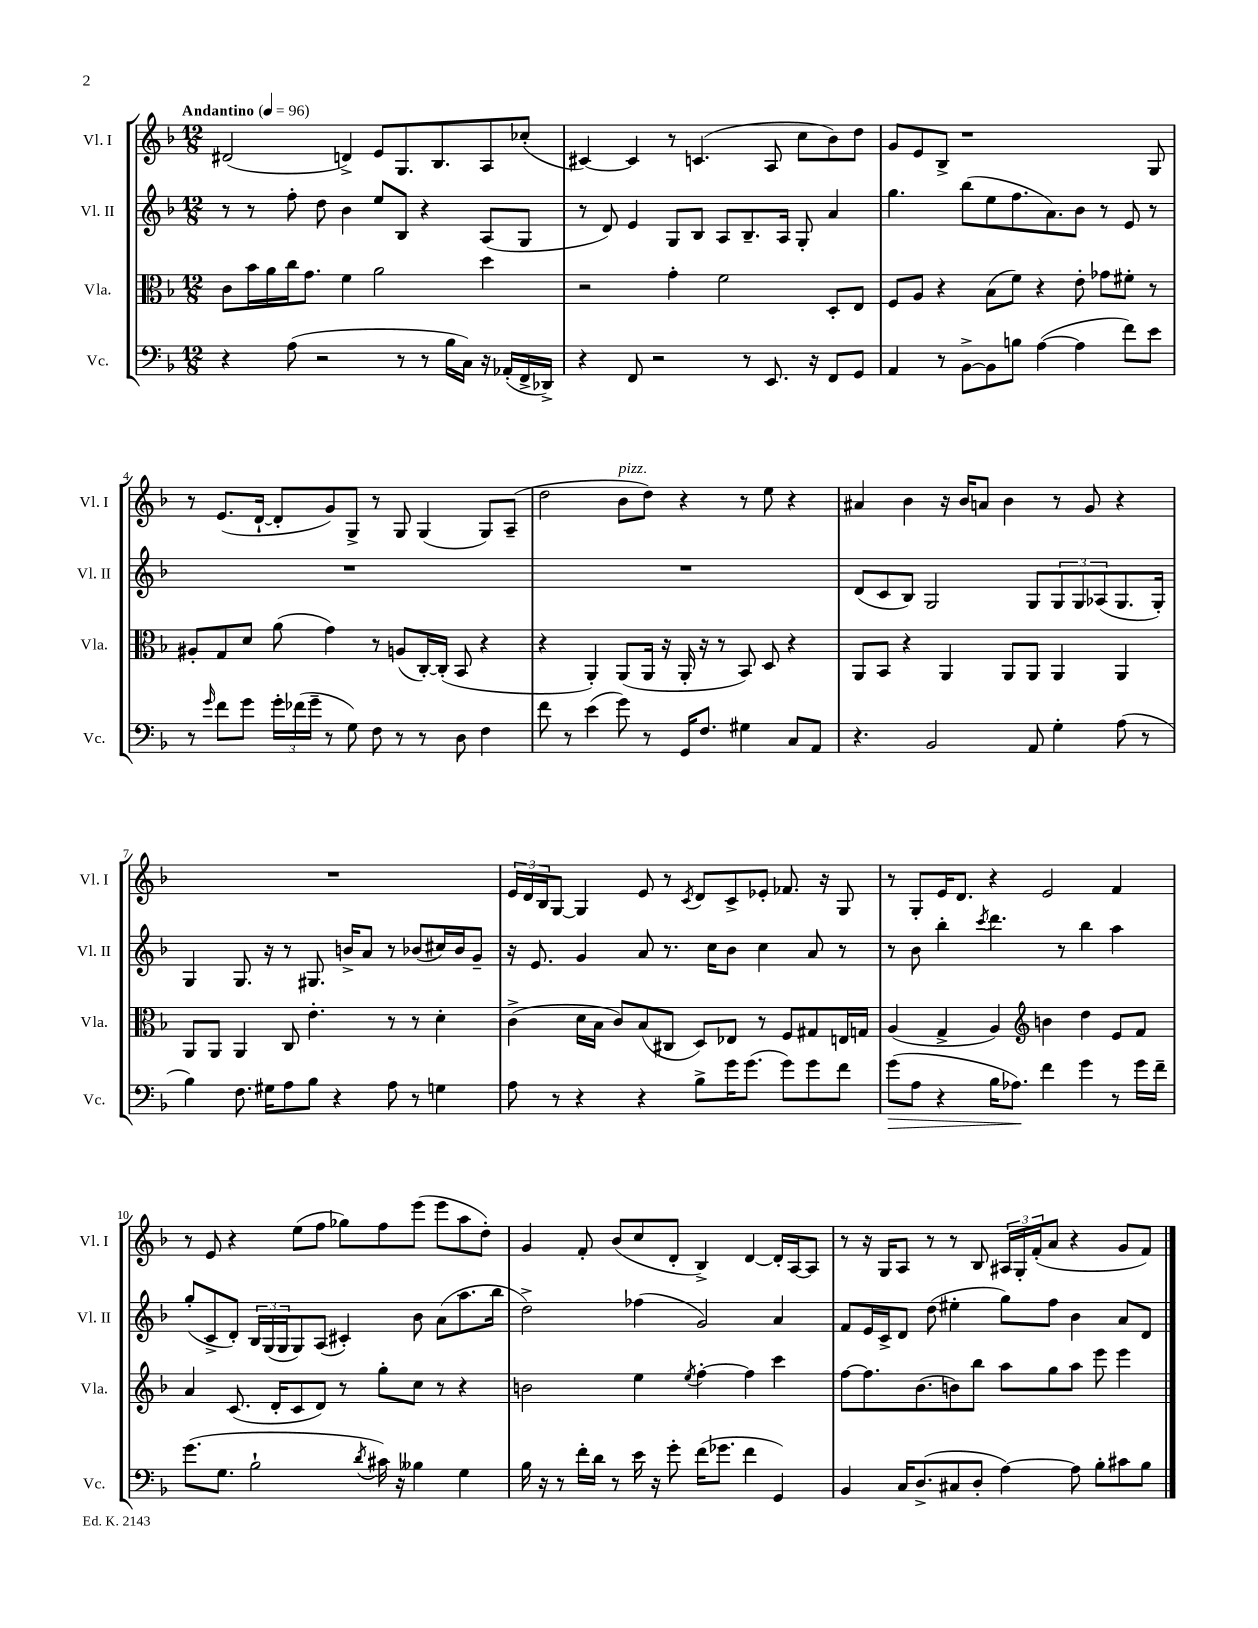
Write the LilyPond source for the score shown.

<<
\new StaffGroup <<
\new Staff = "s0" \with { instrumentName = "Vl. I" shortInstrumentName = "Vl. I" } {
    \clef treble \key f \major \numericTimeSignature \time 12/8 \tempo "Andantino" 4 = 96
    dis'2( d'4->) e'8 g8. bes8. a8 ces''8-.( |
    cis'4~) cis'4 r8 c'4.( a8 c''8 bes'8) d''8 |
    g'8 e'8 bes8-> r1 g8 |
    r8 e'8.( d'16~-! d'8-. g'8) g8-> r8 g8 g4( g8) a8--( |
    d''2 bes'8^\markup { \italic "pizz." } d''8) r4 r8 e''8 r4 |
    ais'4 bes'4 r16 bes'16 a'8 bes'4 r8 g'8 r4 |
    R1. |
    \tuplet 3/2 { e'16 d'16 bes16 } g8~ g4 e'8 r8 \acciaccatura { c'8 } d'8 c'8-> ees'8-. fes'8. r16 g8 |
    r8 g8-. e'16 d'8. r4 e'2 f'4 |
    r8 e'8 r4 e''8( f''8 ges''8) f''8 e'''8( e'''8 a''8 d''8-.) |
    g'4 f'8-. bes'8( c''8 d'8-. bes4->) d'4~ d'16-. a16~ a8 |
    r8 r16 g16 a8 r8 r8 bes8 \tuplet 3/2 { ais16 g16-. f'16-.( } a'8 r4 g'8 f'8) \bar "|." |
}
\new Staff = "s1" \with { instrumentName = "Vl. II" shortInstrumentName = "Vl. II" } {
    \clef treble \key f \major \numericTimeSignature \time 12/8
    r8 r8 f''8-. d''8 bes'4 e''8 bes8 r4 a8( g8 |
    r8 d'8) e'4 g8 bes8 a8 bes8.-- a16 g8-. a'4 |
    g''4. bes''8( e''8 f''8. a'8.) bes'8 r8 e'8 r8 |
    R1. |
    R1. |
    d'8( c'8 bes8) g2 g8 \tuplet 3/2 { g8 g8 aes8( } g8. g16-.) |
    g4 g8. r16 r8 gis8. b'16-> a'8 r8 bes'8( cis''16) bes'16 g'8-- |
    r16 e'8. g'4 a'8 r8. c''16 bes'8 c''4 a'8 r8 |
    r8 bes'8 bes''4-. \acciaccatura { c'''8 } d'''4. r8 bes''4 a''4 |
    g''8-.( c'8-> d'8-.) \tuplet 3/2 { bes16 g16( g16 } g8) a8( cis'4-.) bes'8 a'8( a''8. bes''16 |
    d''2->) fes''4( g'2) a'4 |
    f'8 e'16 c'16-> d'8 d''8( eis''4-. g''8) f''8 bes'4 a'8 d'8 \bar "|." |
}
\new Staff = "s2" \with { instrumentName = "Vla." shortInstrumentName = "Vla." } {
    \clef alto \key f \major \numericTimeSignature \time 12/8
    c'8 bes'16 a'16 c''16 g'8. f'4 a'2 d''4 |
    r2 g'4-. f'2 d8-. e8 |
    f8 a8 r4 bes8( f'8) r4 e'8-. ges'8 fis'8-. r8 |
    ais8-. g8 d'8 a'8( g'4) r8 a8( c16~-.) c16-.( bes,8 r4 |
    r4 a,4-.) a,8( a,16 r16 a,16-. r16 r8 bes,8) d8 r4 |
    a,8 bes,8 r4 a,4 a,8 a,8 a,4 a,4 |
    a,8 a,8 a,4 c8 e'4.-. r8 r8 d'4-. |
    c'4->( d'16 bes16 c'8) bes8( cis8 d8) ees8 r8 f8 gis8 e16 g16 |
    a4( g4-> a4) \clef treble b'4 d''4 e'8 f'8 |
    a'4 c'8.( d'16-. c'8 d'8) r8 g''8-. c''8 r8 r4 |
    b'2 e''4 \acciaccatura { e''8 } f''4~-. f''4 c'''4 |
    f''8~ f''8. bes'8.( b'8) bes''8 a''8 g''8 a''8 e'''8 e'''4 \bar "|." |
}
\new Staff = "s3" \with { instrumentName = "Vc." shortInstrumentName = "Vc." } {
    \clef bass \key f \major \numericTimeSignature \time 12/8
    r4 a8( r2 r8 r8 bes16 c16) r16 aes,16-.( f,16-> des,16->) |
    r4 f,8 r2 r8 e,8. r16 f,8 g,8 |
    a,4 r8 bes,8~-> bes,8 b8 a4~( a4 f'8) e'8 |
    r8 \grace { g'16 } f'8 g'8 \tuplet 3/2 { g'16-. fes'16( g'16-- } r8 g8) f8 r8 r8 d8 f4 |
    f'8 r8 e'4( g'8) r8 g,16 f8. gis4 c8 a,8 |
    r4. bes,2 a,8 g4-. a8( r8 |
    bes4) f8. gis16 a8 bes8 r4 a8 r8 g4 |
    a8 r8 r4 r4 bes8-> g'16 g'8.( g'8) g'8 f'8 |
    g'8\>( a8 r4 bes16 aes8.\!) f'4 g'4 r8 g'16 f'16-- |
    g'8.( g8. bes2-! \acciaccatura { d'8 } cis'16) r16 beses4 g4 |
    bes16 r16 r8 f'16-. d'16 r8 e'16 r16 g'8-. f'16( ges'8. f'4 g,4) |
    bes,4 c16 d8.->( cis8 d8-. a4~) a8 bes8-. cis'8 bes8 \bar "|." |
}
>>
>>
